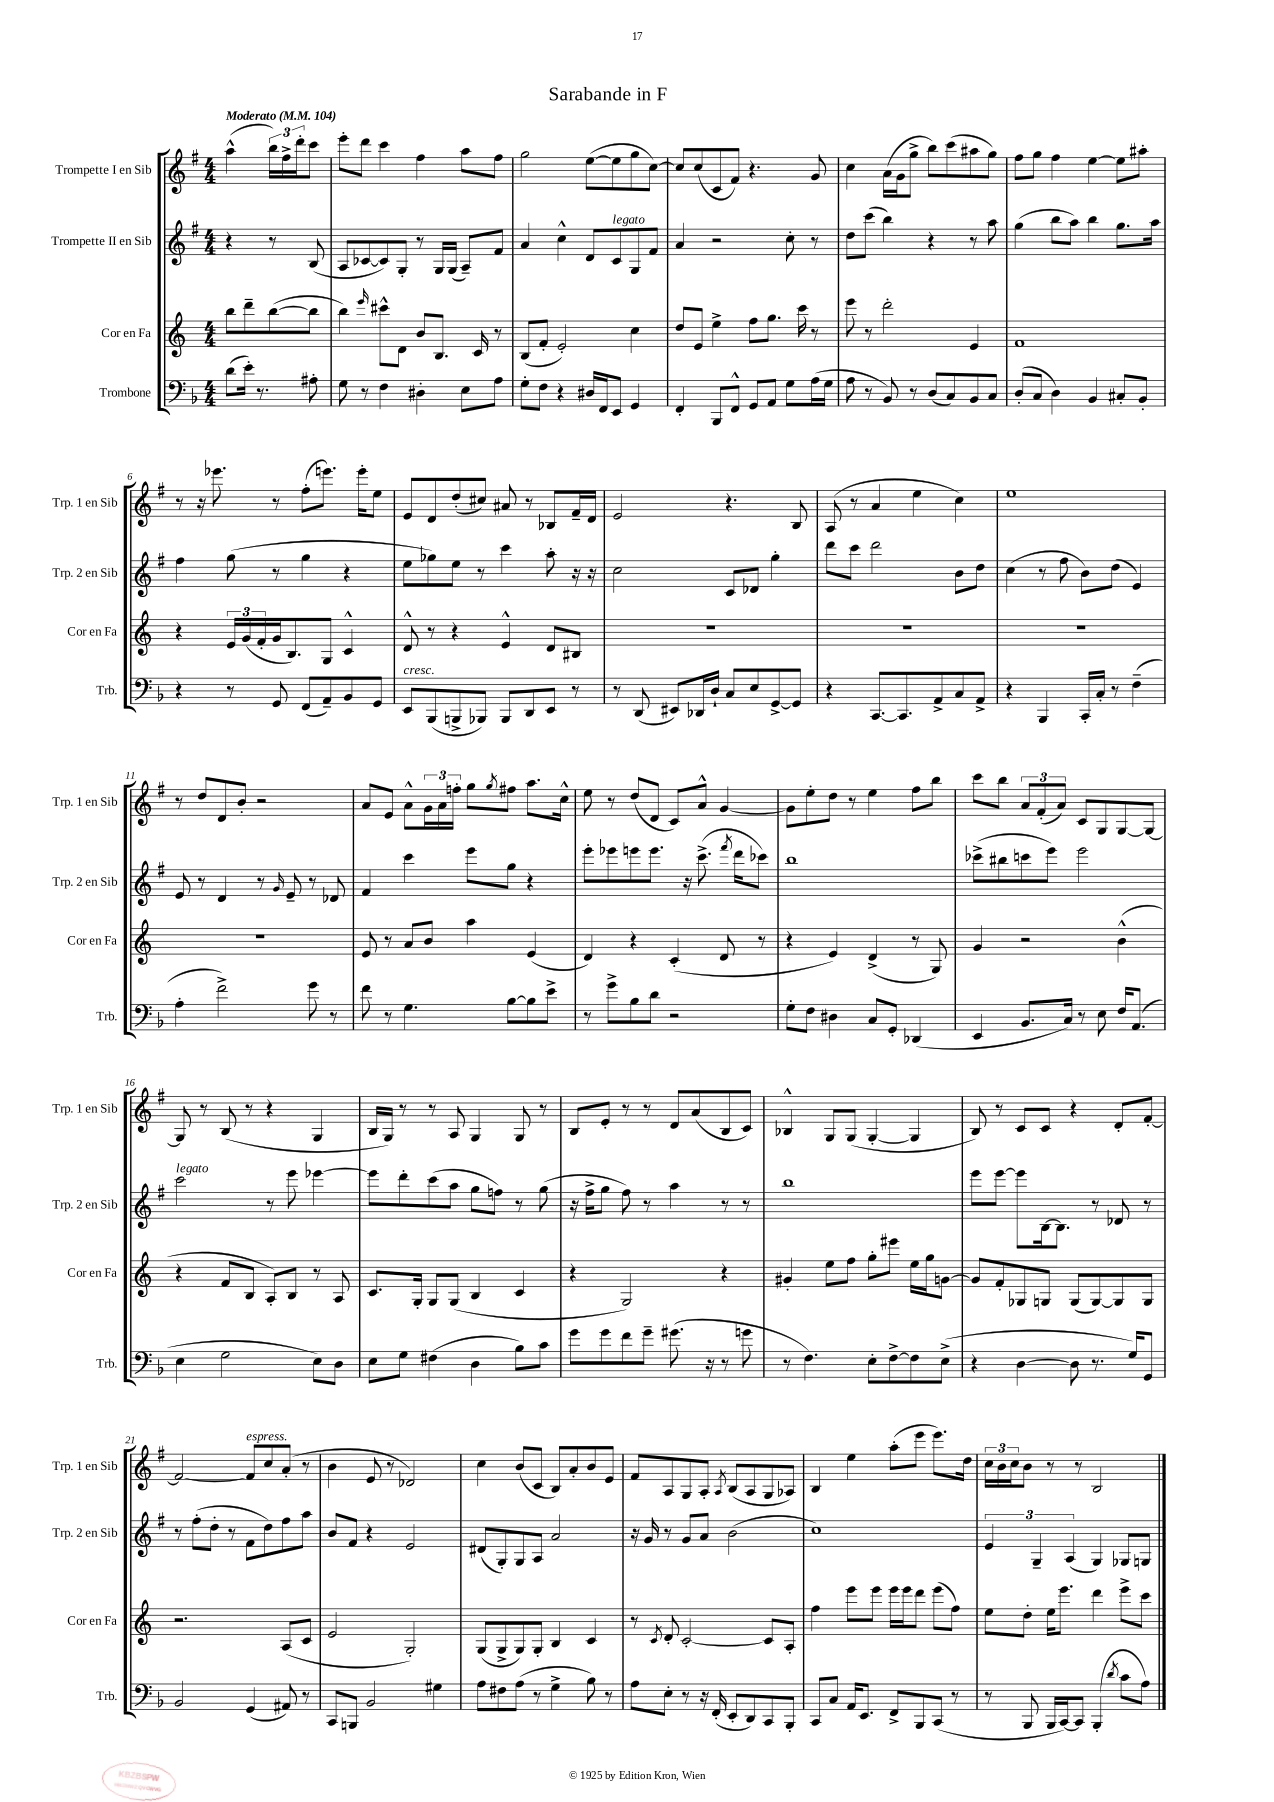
\header { title = "Sarabande in F" }
<<
\new StaffGroup <<
\new Staff = "s0" \with { instrumentName = "Trompette I en Sib" shortInstrumentName = "Trp. 1 en Sib" } {
    \clef treble \key g \major \numericTimeSignature \time 4/4 \partial 2 \tempo "Moderato" 4 = 104
    a''4-^( \tuplet 3/2 { b''16) fis''16-> d'''16-. } c'''8 |
    e'''8-. d'''8 c'''4 fis''4 a''8 fis''8 |
    g''2 e''8~( e''8 g''8 c''8~) |
    c''8 c''8( c'8 fis'8) r4. g'8 |
    c''4 a'16( g'16 g''8-> b''8) c'''8( ais''8 g''8) |
    fis''8 g''8 fis''4 e''4~ e''8 ais''8-. |
    r8 r16 ees'''8. r8 fis''8-.( e'''8.) e'''16-. e''8 |
    e'8 d'8 d''8-.( cis''8) ais'8 r8 bes8 fis'16-- d'16 |
    e'2 r4. b8 |
    a8( r8 a'4 e''4 c''4) |
    e''1 |
    r8 d''8 d'8 b'8-. r2 |
    a'8 e'8 a'8-^ \tuplet 3/2 { g'16 a'16 f''16-. } g''8 \acciaccatura { g''8 } fis''8 a''8. c''16-^ |
    e''8 r8 d''8( d'8 c'8) a'8-^ g'4~ |
    g'8 e''8-. d''8 r8 e''4 fis''8 b''8 |
    c'''8 b''8 \tuplet 3/2 { a'8 fis'8-.( a'8) } c'8 g8 g8~ g8~ |
    g8 r8 b8( r8 r4 g4 |
    b16 g16) r8 r8 a8 g4 g8 r8 |
    b8 e'8-. r8 r8 d'8 a'8( b8 c'8) |
    bes4-^ g8 g8( g4~-. g4 |
    b8) r8 c'8 c'8 r4 d'8-. fis'8~-. |
    fis'2~ fis'8^\markup { \italic "espress." } c''8 a'8-.( r8 |
    b'4 e'8 r8 des'2) |
    c''4 b'8( c'8 b8) a'8-. b'8 e'8 |
    fis'8 a8 g8 a8-. \acciaccatura { a8 } b8( a8 g8 aes8) |
    b4 e''4 a''8-.( e'''8 e'''8.) d''16 |
    \tuplet 3/2 { c''16 b'16 c''16 } b'8 r8 r8 b2 \bar "|." |
}
\new Staff = "s1" \with { instrumentName = "Trompette II en Sib" shortInstrumentName = "Trp. 2 en Sib" } {
    \clef treble \key g \major \numericTimeSignature \time 4/4 \partial 2
    r4 r8 b8( |
    a8 ces'8~ ces'8) g8-. r8 g16 g16( a8--) fis'8 |
    a'4 c''4-^ d'8 c'8^\markup { \italic "legato" } g8 fis'8 |
    a'4 r2 c''8-. r8 |
    d''8 c'''8( b''4) r4 r8 a''8 |
    g''4( b''8 a''8) b''4 g''8. a''16 |
    fis''4 g''8( r8 g''4 r4 |
    e''8 ges''8) e''8 r8 c'''4 a''8-. r16 r16 |
    c''2 c'8 des'8 g''4-. |
    d'''8 c'''8 d'''2 b'8 d''8 |
    c''4( r8 fis''8 b'8) d''8( e'4) |
    e'8 r8 d'4 r8 \grace { g'16 } e'8-- r8 des'8 |
    fis'4 c'''4 e'''8 g''8 r4 |
    e'''8-. ees'''8 e'''8 e'''8. r16 c'''8.->( \acciaccatura { fis'''8 } d'''16 ces'''8) |
    b''1 |
    ces'''8->( bis''8 c'''8 e'''8) e'''2 |
    c'''2^\markup { \italic "legato" } r8 e'''8 ees'''4~ |
    ees'''8 d'''8-. c'''8( a''8 g''8 f''8) r8 g''8( |
    r16 fis''16-> g''8 fis''8) r8 a''4 r8 r8 |
    b''1 |
    e'''8 e'''8~ e'''8 b16~ b8. r8 des'8 r8 |
    r8 fis''8-.( d''8-. r8 fis'8 d''8) fis''8 a''8 |
    b'8 fis'8 r4 e'2 |
    dis'8( g8-.) g8 a8 a'2 |
    r16 g'16 r8 g'8 a'8 b'2( |
    c''1) |
    \tuplet 3/2 { e'4 g4-- a4( } g4) ges8 g8 \bar "|." |
}
\new Staff = "s2" \with { instrumentName = "Cor en Fa" shortInstrumentName = "Cor en Fa" } {
    \clef treble \key c \major \numericTimeSignature \time 4/4 \partial 2
    b''8 d'''8-- b''8~( b''8 |
    b''4) \grace { e'''16 } cis'''8-^ d'8 b'8 b8. c'16 r8 |
    b8( f'8-. e'2-.) c''4 |
    d''8 e'8 e''4-> f''8 g''8. c'''16 r8 |
    e'''8 r8 d'''2-. e'4 |
    f'1 |
    r4 \tuplet 3/2 { e'16 g'16( f'16-. } g'16 b8.) g8 c'4-^ |
    d'8-^ r8 r4 e'4-^ d'8 bis8 |
    R1 |
    R1 |
    R1 |
    R1 |
    e'8 r8 a'8 b'8 a''4 e'4( |
    d'4) r4 c'4-.( d'8 r8 |
    r4 e'4) d'4->( r8 g8) |
    g'4 r2 b'4-^( |
    r4 f'8 b8 a8-.) b8 r8 a8 |
    c'8. g16-. g8 g8( b4 c'4 |
    r4 g2) r4 |
    gis'4-. e''8 f''8 g''8-. eis'''8 e''16 g''16 g'8~ |
    g'8 f'8-. ges8 g8 g8( g8~) g8 g8 |
    r2. a8( c'8 |
    e'2 g2-.) |
    g8( g8-> g8) g8-. b4 c'4 |
    r8 \acciaccatura { c'8 } d'8-. c'2~-. c'8 a8-. |
    f''4 e'''8 e'''8 e'''16 e'''16 d'''8 e'''8( f''8) |
    e''8 d''8-. e''16 e'''8. d'''4 e'''8-> c'''8 \bar "|." |
}
\new Staff = "s3" \with { instrumentName = "Trombone" shortInstrumentName = "Trb." } {
    \clef bass \key f \major \numericTimeSignature \time 4/4 \partial 2
    d'8( e'16-.) r8. ais8-. |
    g8 r8 f4 dis4-. e8 a8 |
    g8-. f8 r4 dis16 f,16 e,8 g,4 |
    f,4-. bes,,8 f,8-^ g,8 a,8 g8 a16( g16 |
    a8 r8 bes,8) r8 d8( c8) bes,8 c8 |
    d8-.( c8 d4) bes,4 cis8-. bes,8-. |
    r4 r8 g,8 f,8( a,8--) bes,8 g,8 |
    e,8^\markup { \italic "cresc." } bes,,8( b,,8-> bes,,8) bes,,8 d,8 e,8 r8 |
    r8 d,8( eis,8) des,16 d16-! c8 e8 g,8~-> g,8 |
    r4 c,8.~ c,8. a,8-> c8 a,8-> |
    r4 bes,,4 c,16-. c16-. r8 f4--( |
    a4-. f'2->) g'8 r8 |
    f'8 r8 g4. bes8~ bes8 e'8-> |
    r8 g'8-> bes8 d'8 r2 |
    g8-. f8 dis4 c8 g,8-. des,4( |
    e,4 bes,8. c16) r8 e8 f16 a,8.( |
    e4 g2 e8) d8 |
    e8 g8 fis4( d4 bes8) c'8 |
    g'8 g'8 f'8 g'8-- gis'8.( r16 r8 g'8 |
    r8 f4.) e8-. f8~-> f8 e8->( |
    r4 d4~ d8 r8. g16) g,8 |
    bes,2 g,4( ais,8) r8 |
    c,8 b,,8 bes,2 gis4 |
    a8 fis8 a8( r8 g4-> bes8) r8 |
    a8 e8-. r8 r16 f,16-.( e,8-. d,8) c,8 bes,,8-. |
    c,8 c8 a,16 e,8. f,8-> bes,,8 c,8( r8 |
    r8 bes,,8 bes,,16 c,16~) c,8 bes,,4-.( \acciaccatura { d'8 } c'8 a8) \bar "|." |
}
>>
>>
